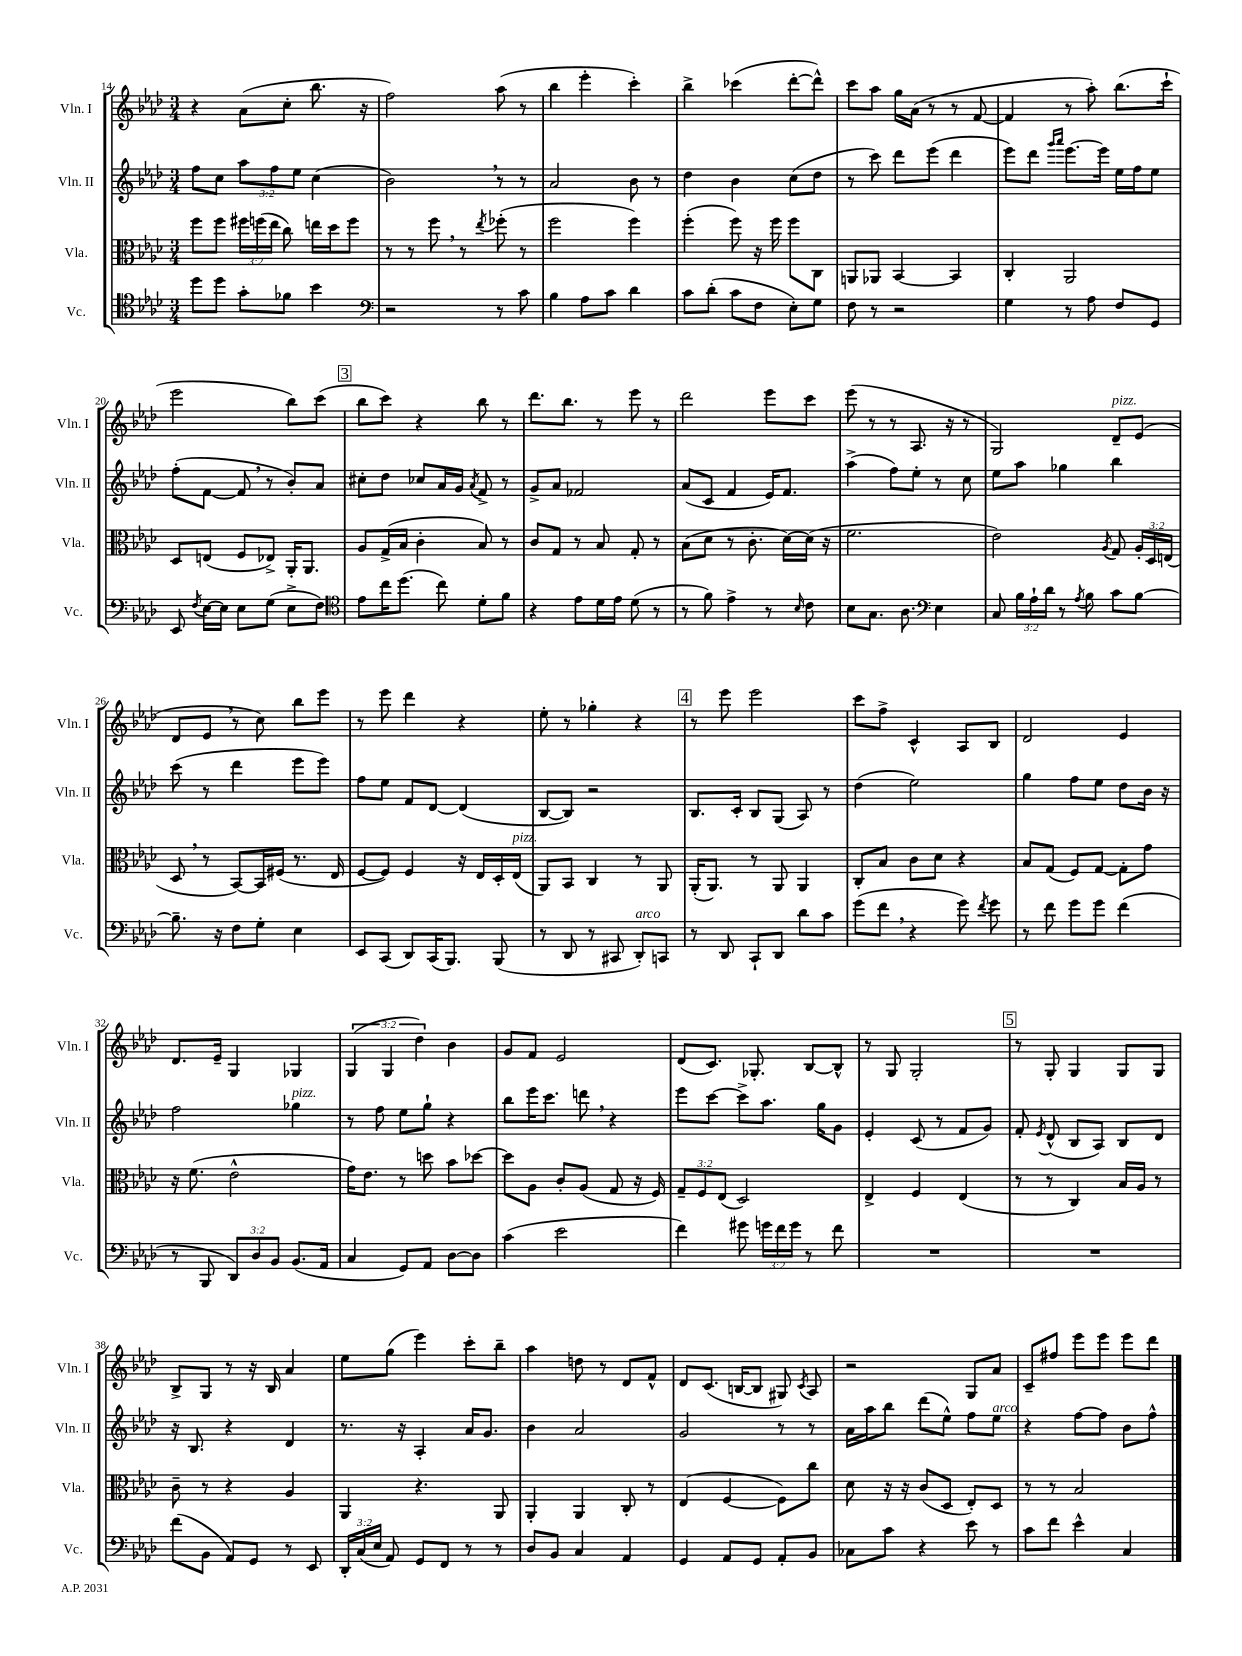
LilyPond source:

<<
\new StaffGroup <<
\new Staff = "s0" \with { instrumentName = "Vln. I" shortInstrumentName = "Vln. I" } {
    \clef treble \key aes \major \numericTimeSignature \time 3/4 \override Staff.TupletNumber.text = #tuplet-number::calc-fraction-text
    \autoBeamOff r4 aes'8[( c''8]-. bes''8. r16 |
    f''2) aes''8( r8 |
    bes''4 ees'''4-. c'''4-.) |
    bes''4-> ces'''4( des'''8[~-. des'''8]-^) |
    c'''8[ aes''8] g''16[ aes'16]( r8 r8 f'8~ |
    f'4 r8 aes''8-.) bes''8.[( c'''16]-! |
    ees'''2 bes''8[) c'''8]( |
    \mark \markup { \box "3" } bes''8[ c'''8]) r4 bes''8 r8 |
    des'''8.[ bes''8.] r8 ees'''8 r8 |
    des'''2 ees'''8[ c'''8] |
    ees'''8( r8 r8 aes8. r16 r8 |
    g2) des'8[--^\markup { \italic "pizz." } ees'8]( |
    des'8[ ees'8] \breathe r8 c''8) bes''8[ ees'''8] |
    r8 ees'''8 des'''4 r4 |
    ees''8-. r8 ges''4-. r4 |
    \mark \markup { \box "4" } r8 ees'''8 ees'''2 |
    c'''8[ f''8]-> c'4-^ aes8[ bes8] |
    des'2 ees'4 |
    des'8.[ ees'16]-- g4 ges4 |
    \tuplet 3/2 { g4( g4 des''4) } bes'4 |
    g'8[ f'8] ees'2 |
    des'8[( c'8.]) ges8.-. bes8[~ bes8]-^ |
    r8 g8 g2-. |
    \mark \markup { \box "5" } r8 g8-. g4 g8[ g8] |
    bes8[-> g8] r8 r16 bes16 aes'4 |
    ees''8[ g''8]( ees'''4) c'''8[-. bes''8]-- |
    aes''4 d''8 r8 des'8[ f'8]-^ |
    des'8[ c'8.]( b16[~ b8] gis8) \acciaccatura { c'8 } aes8 |
    r2 g8[ aes'8] |
    c'8[-- fis''8] ees'''8[ ees'''8] ees'''8[ des'''8] \bar "|." |
}
\new Staff = "s1" \with { instrumentName = "Vln. II" shortInstrumentName = "Vln. II" } {
    \clef treble \key aes \major \numericTimeSignature \time 3/4 \override Staff.TupletNumber.text = #tuplet-number::calc-fraction-text
    \autoBeamOff f''8[ c''8] \tuplet 3/2 { aes''8[ f''8 ees''8] } c''4( |
    bes'2) \breathe r8 r8 |
    aes'2 bes'8 r8 |
    des''4 bes'4 c''8[( des''8] |
    r8 c'''8) des'''8[ ees'''8]( des'''4 |
    ees'''8[) des'''8] \grace { g'''16[ aes'''16] } ees'''8.[~ ees'''16] ees''16[ f''16 ees''8] |
    f''8[-.( f'8]~ f'8 \breathe r8 bes'8[-.) aes'8] |
    \mark \markup { \box "3" } cis''8[-. des''8] ces''8[ aes'16 g'16] \acciaccatura { aes'8 } f'8-> r8 |
    g'8[-> aes'8] fes'2 |
    aes'8[( c'8] f'4 ees'16[) f'8.] |
    aes''4->( f''8[) ees''8]-. r8 c''8 |
    ees''8[ aes''8] ges''4 bes''4 |
    c'''8( r8 des'''4 ees'''8[ ees'''8]) |
    f''8[ ees''8] f'8[ des'8]~ des'4( |
    bes8[~ bes8]) r2 |
    \mark \markup { \box "4" } bes8.[ c'16]-. bes8[ g8]( aes8) r8 |
    des''4( ees''2) |
    g''4 f''8[ ees''8] des''8[ bes'16] r16 |
    f''2 ges''4^\markup { \italic "pizz." } |
    r8 f''8 ees''8[ g''8]-! r4 |
    bes''8[ ees'''16 c'''8.] d'''8 \breathe r4 |
    ees'''8[ c'''8]~ c'''8[-> aes''8.] g''16[ g'8] |
    ees'4-. c'8( r8 f'8[ g'8]) |
    \mark \markup { \box "5" } f'8-. \acciaccatura { ees'8 } des'8-^( bes8[ aes8]) bes8[ des'8] |
    r16 bes8. r4 des'4 |
    r8. r16 aes4-. aes'16[ g'8.] |
    bes'4 aes'2 |
    g'2 r8 r8 |
    aes'16[ aes''16 bes''8] des'''8[( ees''8]-^) f''8[ ees''8]^\markup { \italic "arco" } |
    r4 f''8[~ f''8] bes'8[ f''8]-^ \bar "|." |
}
\new Staff = "s2" \with { instrumentName = "Vla." shortInstrumentName = "Vla." } {
    \clef alto \key aes \major \numericTimeSignature \time 3/4 \override Staff.TupletNumber.text = #tuplet-number::calc-fraction-text
    \autoBeamOff f''8[ f''8] \tuplet 3/2 { fis''16[ f''16( ees''16] } c''8) e''16[ des''16 f''8] |
    r8 r8 f''8 \breathe r8 \acciaccatura { ees''8 } fes''8-.( r8 |
    f''2 f''4) |
    f''4-.( f''8) r16 f''16 f''8[ c8] |
    a,8[ aes,8] bes,4~ bes,4 |
    c4-. aes,2 |
    des8[ e8]( f8[ ees8]->) aes,16[-. aes,8.] |
    \mark \markup { \box "3" } aes8[ g16->( bes16] c'4-. bes8) r8 |
    c'8[ g8] r8 bes8 g8-. r8 |
    bes8[( des'8] r8 c'8.-. des'16[~) des'16]( r16 |
    f'2. |
    ees'2) \acciaccatura { aes8 } g8 \tuplet 3/2 { aes16[-. des16 e16]( } |
    des8 \breathe r8 bes,8[~) bes,16 fis16]( r8. ees16 |
    f8[~ f8]) f4 r16 ees16[ des16-. ees16]^\markup { \italic "pizz." }( |
    aes,8[) bes,8] c4 r8 aes,8 |
    \mark \markup { \box "4" } aes,16[-.( aes,8.]) r8 aes,8 aes,4 |
    c8[-. bes8] c'8[ des'8] r4 |
    bes8[ g8]( f8[) g8]~ g8[-. g'8] |
    r16 f'8.( ees'2-^ |
    g'16[) ees'8.] r8 d''8 bes'8[ des''8]~ |
    des''8[ aes8] c'8[-. aes8]( g8 r16 f16) |
    \tuplet 3/2 { g8[-- f8 ees8]( } des2) |
    ees4-> f4 ees4( |
    \mark \markup { \box "5" } r8 r8 c4) bes16[ aes16] r8 |
    c'8-- r8 r4 aes4 |
    aes,4 r4. aes,8 |
    aes,4-. aes,4 c8-. r8 |
    ees4( f4~ f8[) c''8] |
    des'8 r16 r16 c'8[( des8] ees8[-.) des8] |
    r8 r8 bes2 \bar "|." |
}
\new Staff = "s3" \with { instrumentName = "Vc." shortInstrumentName = "Vc." } {
    \clef tenor \key aes \major \numericTimeSignature \time 3/4 \override Staff.TupletNumber.text = #tuplet-number::calc-fraction-text
    \autoBeamOff des''8[ des''8] g'8[-. fes'8] bes'4 |
    \clef bass r2 r8 c'8 |
    bes4 aes8[ c'8] des'4 |
    c'8[ des'8]-.( c'8[ f8] ees8[-.) g8] |
    f8 r8 r2 |
    g4 r8 aes8 f8[ g,8] |
    ees,8 \acciaccatura { f8 } ees16[~ ees16] ees8[ g8]( ees8[-> f8]) |
    \mark \markup { \box "3" } \clef tenor ees'8[ c''16 des''8.]( c''8) des'8[-. f'8] |
    r4 ees'8[ des'16 ees'16] des'8( r8 |
    r8 f'8) ees'4-> r8 \grace { bes16 } c'8 |
    bes8[ g8.] aes8. \clef bass ees4 |
    c8 \tuplet 3/2 { bes16[ aes16-! des'16] } r8 \acciaccatura { aes8 } bes8 c'8[ bes8]~ |
    bes8.-- r16 f8[ g8]-. ees4 |
    ees,8[ c,8]( des,8[) c,16( bes,,8.]) bes,,8( |
    r8 des,8 r8 cis,8 des,8[-.^\markup { \italic "arco" }) c,8] |
    \mark \markup { \box "4" } r8 des,8 c,8[-! des,8] des'8[ c'8] |
    g'8[( f'8] \breathe r4 g'8) \acciaccatura { f'8 } g'8 |
    r8 f'8 g'8[ g'8] f'4( |
    r8 bes,,8 \tuplet 3/2 { des,8[) des8 bes,8] } bes,8.[( aes,16] |
    c4 g,8[) aes,8] des8[~ des8] |
    c'4( ees'2 |
    f'4) gis'8 \tuplet 3/2 { g'16[ f'16 g'16] } r8 f'8 |
    R2. |
    \mark \markup { \box "5" } R2. |
    f'8[( bes,8] aes,8[) g,8] r8 ees,8 |
    \tuplet 3/2 { des,16[-. c16( ees16] } aes,8) g,8[ f,8] r8 r8 |
    des8[ bes,8] c4 aes,4 |
    g,4 aes,8[ g,8] aes,8[-. bes,8] |
    ces8[ c'8] r4 ees'8 r8 |
    c'8[ f'8] ees'4-^ c4 \bar "|." |
}
>>
>>
\layout { \context { \Score currentBarNumber = #14 } }
